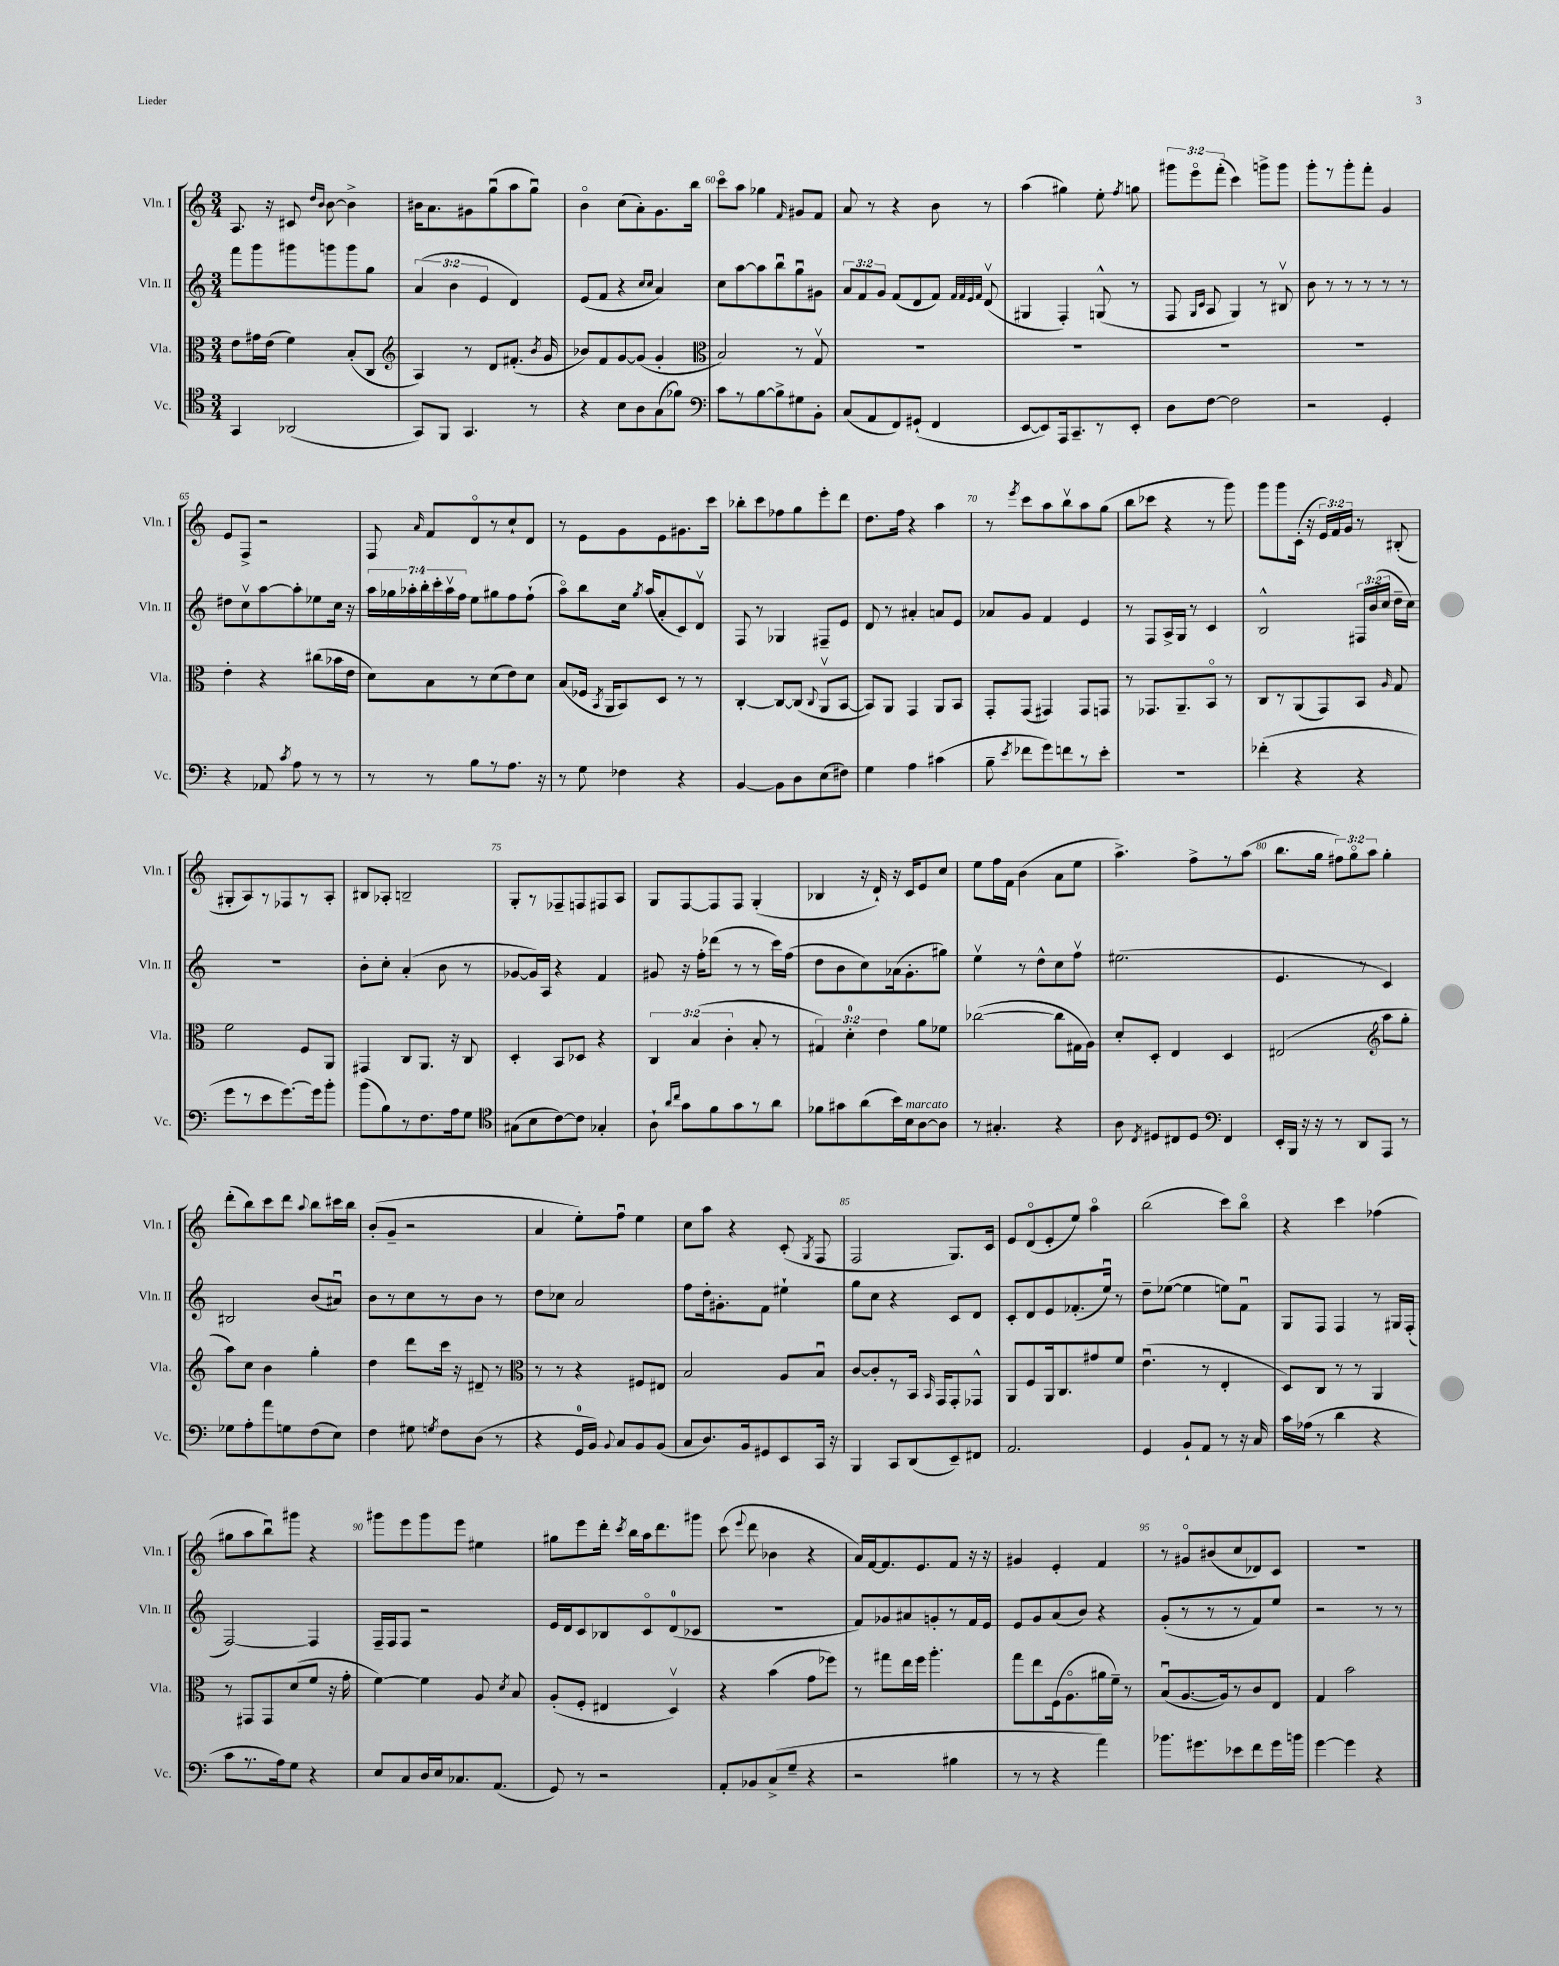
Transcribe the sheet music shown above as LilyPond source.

<<
\new StaffGroup <<
\new Staff = "s0" \with { instrumentName = "Vln. I" shortInstrumentName = "Vln. I" } {
    \clef treble \key c \major \numericTimeSignature \time 3/4 \override Staff.TupletNumber.text = #tuplet-number::calc-fraction-text
    \autoBeamOff a8. r16 cis'8 \grace { d''16[ b'16] } b'8~ b'4-> |
    bis'16[ a'8. gis'8 g''8\downbow( a''8 g''8]\downbow) |
    b'4\flageolet c''8[( a'8-.) g'8. b''16] |
    c'''8[\flageolet a''8] ges''4 \grace { f'16 } gis'8[ f'8] |
    a'8 r8 r4 b'8 r8 |
    a''4( gis''4) e''8-. \acciaccatura { f''8 } g''8 |
    \tuplet 3/2 { gis'''8[ e'''8\flageolet f'''8]-.( } c'''4) g'''8[-> g'''8] |
    g'''8[-. r8 g'''8-. f'''8]-. g'4 |
    e'8[ f8]-> r2 |
    f8 \grace { a'16 } f'8[ d'8\flageolet r8 c''8-! d'8] |
    r8 e'8[ g'8 e'8 gis'8. c'''16] |
    bes''8[-. c'''8 fes''8 g''8 e'''8-. d'''8] |
    d''8.[ f''16] r4 a''4 |
    r8 \acciaccatura { e'''8 } c'''8[ a''8 b''8\upbow a''8 g''8]( |
    b''8[ ces'''8] r4 r8 g'''8) |
    g'''8[ g'''8 c'16]-.( r16 \tuplet 3/2 { e'16[) f'16 g'16] } r8 bis8-.( |
    gis8[-. a8) r8 fes8 r8 a8]-. |
    bis8[ aes8]-. b2-- |
    g8[-. r8 fes8-- f8 fis8 a8] |
    g8[ f8~ f8 f8] g4-.( |
    bes4 r16 d'16-!) r16 c'16[ e'8 c''8] |
    e''8[ f''16 f'16] b'4( a'8[ e''8] |
    a''4.->) f''8[-> r8 a''8]( |
    b''8.[ g''16] \tuplet 3/2 { fis''8[) g''8\flageolet a''8] } g''4-. |
    d'''8[-.( b''8) c'''8 d'''8] \appoggiatura { a''8 } b''8[ cis'''16 b''16] |
    b'8[-.( g'8]-- r2 |
    a'4 e''8[-.) f''8]\downbow e''4 |
    c''8[ a''8] r4 c'8-.( \acciaccatura { g8 } f8 |
    f2 g8.[) c'16] |
    e'8[ d'8\flageolet( e'8-. e''8]) a''4\flageolet |
    b''2( c'''8[) b''8]\flageolet |
    r4 c'''4 fes''4( |
    gis''8[ a''8 b''8\downbow) gis'''8] r4 |
    gis'''8[ e'''8 gis'''8 e'''8] eis''4 |
    gis''8[ e'''8 d'''16]-. \acciaccatura { c'''8 } b''16[ a''16 d'''8. gis'''8] |
    c'''8( \appoggiatura { e'''8 } d'''8 bes'4 r4 |
    a'16[) f'16~ f'8. e'8. f'8] r16 r16 |
    gis'4 e'4-. f'4 |
    r8 gis'8[\flageolet bis'8( c''8 des'8) c'8] |
    R2. \bar "|." |
}
\new Staff = "s1" \with { instrumentName = "Vln. II" shortInstrumentName = "Vln. II" } {
    \clef treble \key c \major \numericTimeSignature \time 3/4 \override Staff.TupletNumber.text = #tuplet-number::calc-fraction-text
    \autoBeamOff f'''8[ g'''8 gis'''8 g'''8 g'''8 g''8] |
    \tuplet 3/2 { a'4( b'4 e'4 } d'4) |
    e'8[( f'8] r4 \grace { c''16[ c''16] } a'4) |
    c''8[ a''8~ a''8 b''8\downbow g''8\downbow gis'8] |
    \tuplet 3/2 { a'8[ f'8 g'8] } f'8[( d'8 f'8]) \grace { f'32[ f'32 e'32 f'32] } d'8\upbow( |
    gis4 f4-.) g8-^( r8 |
    f8 \grace { g16[ c'16] } a8 g4) r8 bis8\upbow |
    b'8 r8 r8 r8 r8 r8 |
    dis''8[ c''8\upbow a''8~ a''8-. ees''8 c''16] r16 |
    \tuplet 7/4 { a''16[ ges''16 aes''16-. b''16-. c'''16-. aes''16\upbow f''16] } e''8[ gis''8 f''8 f''8]-!( |
    a''8[\flageolet) b''8 c''16] \acciaccatura { g''8 } a''16[( a'8-. c'8) d'8]\upbow |
    f8 r8 ges4 fis8[-- e'8] |
    d'8 r8 ais'4-. a'8[ e'8] |
    aes'8[ g'8] f'4 e'4 |
    r8 f8[ a16-> g16] r8 c'4 |
    b2-^ \tuplet 3/2 { fis16[ b'16( c''16] } d''16[-- c''16]) |
    R2. |
    b'8[-. c''8]-. a'4-.( b'8 r8 |
    ges'8[~ ges'16) a16] r4 f'4 |
    gis'8 r16 f''16[-. des'''8]( r8 r8 c'''16[) f''16]( |
    d''8[ b'8 c''8) aes'16( g'8.-. gis''8]) |
    e''4\upbow r8 d''8[-^ c''8 f''8]\upbow |
    eis''2.( |
    e'4. r8 c'4) |
    bis2 b'8[( ais'8]\downbow) |
    b'8[ r8 c''8 r8 b'8] r8 |
    d''8[ ces''8] a'2 |
    f''8[ d''16-. gis'8.-. f'8] eis''4-! |
    g''8[ c''8] r4 c'8[ d'8] |
    c'8[-. d'8 e'8 fes'8.-.( e''16]\downbow) r8 |
    d''8[-- ees''8]~( ees''4 e''8[) f'8]\downbow |
    g8[ f8] f4 r8 gis16[ f16]-.( |
    f2~) f4 |
    f16[-- f16 f8] r2 |
    e'16[ d'16 c'8 bes8 c'8\flageolet d'8-0( ces'8] |
    R2. |
    f'8[) ges'8 ais'8 g'8-. r8 f'16 e'16] |
    e'8[ g'8 a'8( b'8]) r4 |
    g'8[-.( r8 r8 r8 f'8) e''8] |
    r2 r8 r8 \bar "|." |
}
\new Staff = "s2" \with { instrumentName = "Vla." shortInstrumentName = "Vla." } {
    \clef alto \key c \major \numericTimeSignature \time 3/4 \override Staff.TupletNumber.text = #tuplet-number::calc-fraction-text
    \autoBeamOff e'8[ gis'16 e'16]( f'4) b8[-.( c8] |
    \clef treble a4) r8 d'8[ fis'8.]-.( \acciaccatura { b'8 } g'16 |
    bes'8[) f'8 g'8~ g'8]( g'4-. |
    \clef alto b2) r8 g8\upbow |
    R2. |
    R2. |
    R2. |
    R2. |
    e'4-. r4 cis''8[( bes'16 e'16] |
    d'8[) b8 r8 d'8( e'8) d'8] |
    b8[( fes16] \acciaccatura { b,8 } a,16[ b,8) d8] r8 r8 |
    c4~-. c8[~ c8]( \appoggiatura { c8 } a,8[\upbow b,8]~ |
    b,8[) a,8] g,4 a,8[ b,8] |
    g,8[-. g,8]( gis,4) gis,8[ g,8] |
    r8 ges,8.[ a,8.-- b,8]\flageolet r8 |
    c8[ r8 a,8( g,8) b,8] \grace { a16 } g8 |
    f'2 f8[ a,8] |
    gis,4 c8[ a,8.] r16 c8 |
    d4-. b,8[ des8] r4 |
    \tuplet 3/2 { c4 b4( c'4-. } b8-. r8 |
    \tuplet 3/2 { gis4) d'4-0-. e'4 } a'8[ fes'8] |
    ces''2~( ces''8[ gis16 a16]) |
    d'8[-. d8]-. e4 d4 |
    eis2( \clef treble a''8[ g''8]-. |
    a''8[) c''8] b'4 g''4-. |
    d''4 d'''8[ c'''16] r16 dis'8-- r8 |
    \clef alto r8 r8 r4 fis8[ eis8] |
    b2 a8[ b8]\downbow |
    c'8[~ c'8-. r8 b,16] \grace { b,16 } g,16[ g,8-. ges,8]-^ |
    a,8[ f8 a,16 c8. gis'8 f'8] |
    e'4.\downbow( r8 e4-. |
    d8[) c8] r8 r8 a,4 |
    r8 gis,8[ gis,8 d'8( f'8] r16 g'16-. |
    f'4~) f'4 a8 \acciaccatura { d'8 } b8 |
    a8[-.( f8]-. eis4 d4\upbow) |
    r4 b'4( g'8[ fes''8]) |
    r8 gis''8[ e''16 f''16] a''4.-. |
    g''8[ e''8 f16( a8.\flageolet ais'16 f'16]--) r8 |
    b8[\downbow( a8.~ a16) r8 c'8 e8] |
    g4 b'2 \bar "|." |
}
\new Staff = "s3" \with { instrumentName = "Vc." shortInstrumentName = "Vc." } {
    \clef tenor \key c \major \numericTimeSignature \time 3/4
    \autoBeamOff g,4 aes,2( |
    g,8[) f,8] g,4. r8 |
    r4 b8[ a8 g8( fes'8]) |
    \clef bass c'8[ r8 b8~ b8-> gis8 b,8]-. |
    c8[( a,8 f,8) gis,8]-!( f,4 |
    e,8[~ e,8) a,,16 c,8.-- r8 e,8]-. |
    d8[ f8]~ f2 |
    r2 g,4-. |
    r4 aes,8 \acciaccatura { c'8 } a8 r8 r8 |
    r8 r8 b8[ r8 a8.] r16 |
    r8 g8 fes4 r4 |
    b,4~ b,8[ d8 e8( fis8]) |
    g4 a4 cis'4( |
    b8-- \acciaccatura { e'8 } fes'8[ g'8) f'8 r8 e'8]-. |
    R2. |
    fes'4-.( r4 r4 |
    g'8[ r8 e'8 g'8.~) g'16 b'8]-. |
    b'8[( b8) r8 f8. a16 g8] |
    \clef tenor gis8[( b8 c'8~) c'8] ges4-. |
    a8-! \grace { a'16[ c''16] } g'8[ f'8 g'8 r8 a'8] |
    fes'8[ gis'8 a'8( b'16) b16^\markup { \italic "marcato" } a8~ a8] |
    r8 gis4.-. r4 |
    a8 \acciaccatura { c8 } dis8[ cis8 dis8] \clef bass f,4 |
    e,16[-. b,,16] r16 r16 r8 d,8[ a,,8] r8 |
    ges8[ a8-. a'8 g8 f8( e8]) |
    f4 gis8 \acciaccatura { g8 } f8[ d8]( r8 |
    r4 g,16[-0 b,16]) \appoggiatura { b,8 } c8[ b,8 b,8]( |
    c8[ d8.) b,16 gis,8 e,8 c,16] r16 |
    b,,4 c,8[ d,8( e,8--) fis,8] |
    a,2. |
    g,4 b,8[-! a,8] r8 r16 c16 |
    c'16[ aes16]( r8 d'4 r4 |
    c'8[ r8. a16) g8] r4 |
    e8[ c8 d16 e16 ces8. a,8.]( |
    g,8) r8 r2 |
    a,8[-. bes,8 c8->( g8]-- r4 |
    r2 bis4 |
    r8 r8 r4 a'4) |
    bes'8.[ gis'8. ees'8 f'8 gis'16 b'16] |
    g'4~ g'4 r4 \bar "|." |
}
>>
>>
\layout { \context { \Score currentBarNumber = #57 \override BarNumber.break-visibility = ##(#f #t #t) barNumberVisibility = #(every-nth-bar-number-visible 5) } }
